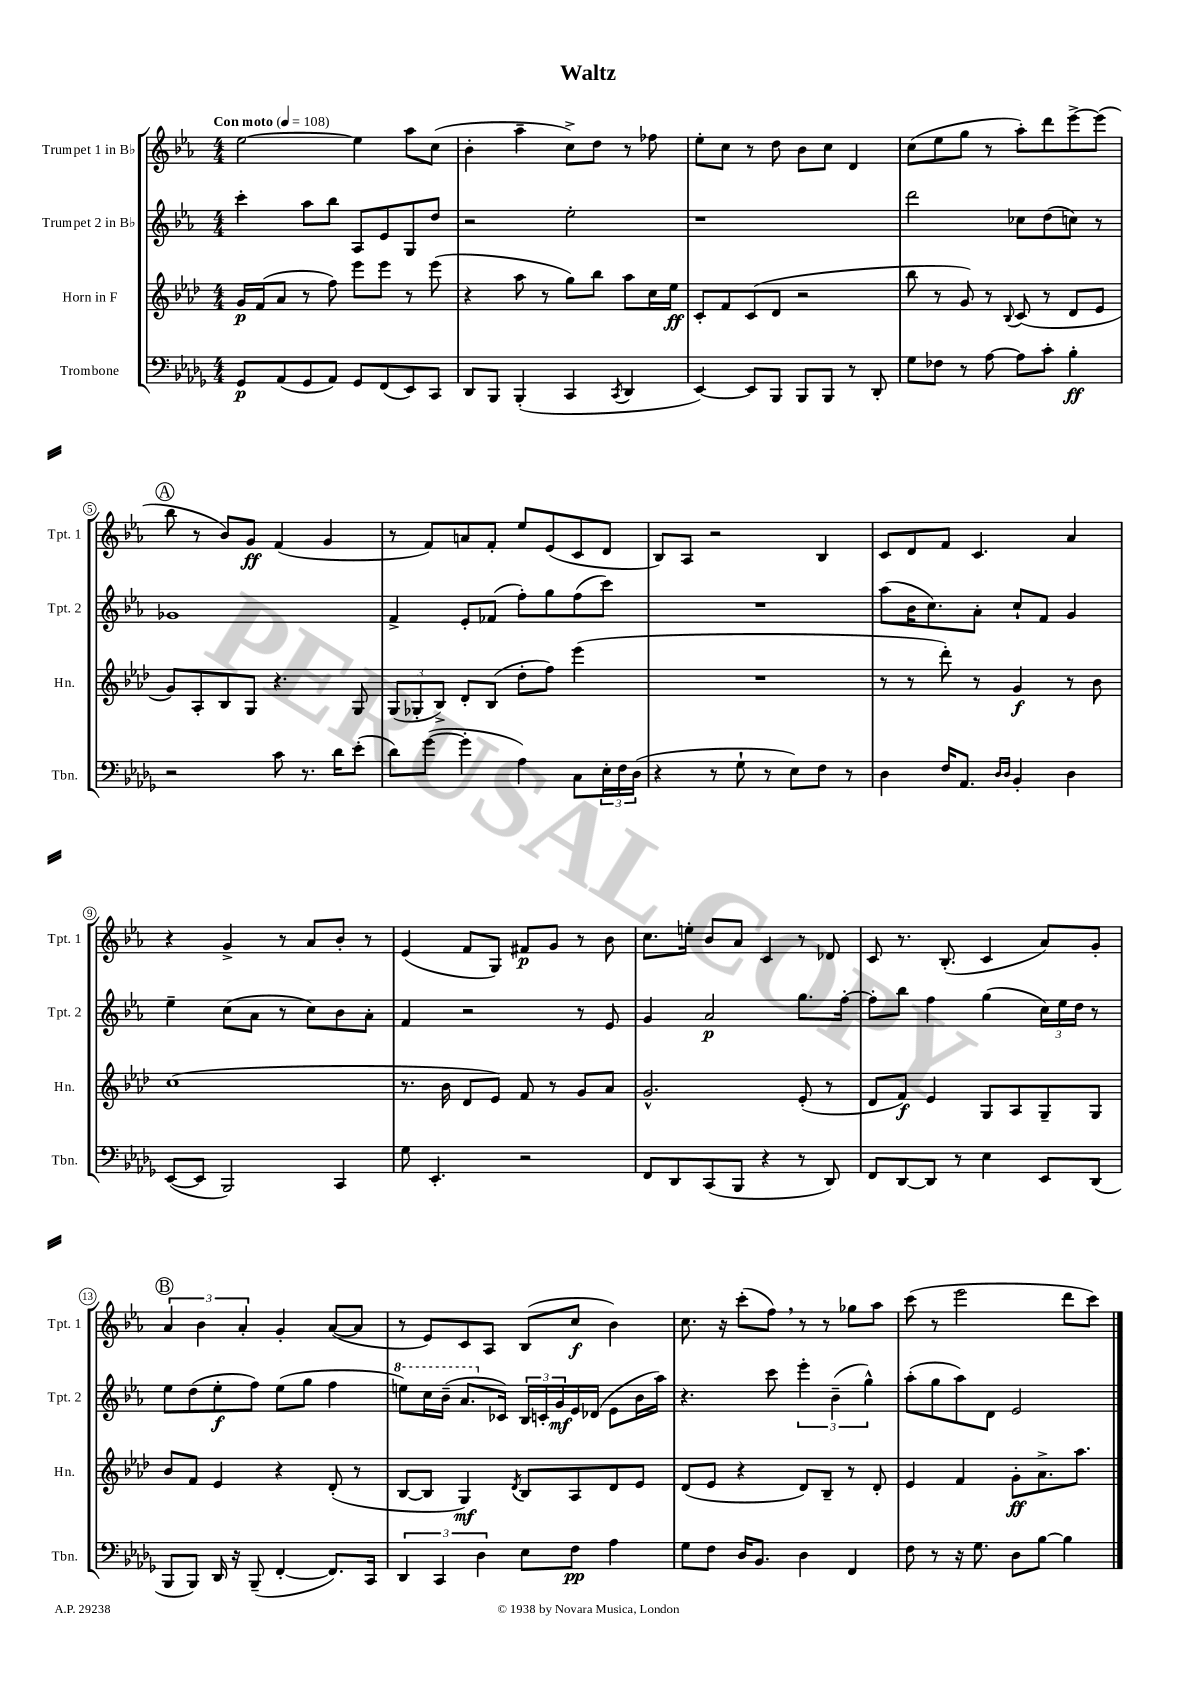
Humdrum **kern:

**kern	**dynam	**kern	**dynam	**kern	**dynam	**kern	**dynam
*part4	*part4	*part3	*part3	*part2	*part2	*part1	*part1
*staff4	*staff4	*staff3	*staff3	*staff2	*staff2	*staff1	*staff1
*I"Trombone	*	*I"Horn in F	*	*I"Trumpet 2 in B♭	*	*I"Trumpet 1 in B♭	*
*I'Tbn.	*	*I'Hn.	*	*I'Tpt. 2	*	*I'Tpt. 1	*
*clefF4	*	*clefG2	*	*clefG2	*	*clefG2	*
*k[b-e-a-d-g-]	*	*k[b-e-a-d-]	*	*k[b-e-a-]	*	*k[b-e-a-]	*
*M4/4	*	*M4/4	*	*M4/4	*	*M4/4	*
*MM108	*	*MM108	*	*MM108	*	*MM108	*
=1	=1	=1	=1	=1	=1	=1	=1
!	!	!	!	!	!	!LO:TX:a:B:t=Con moto	!
8GG-/L	p	16g/LL	p	4ccc'\	.	[2ee-\	.
.	.	(16f/J	.	.	.	.	.
(8AA-/	.	8a-/J	.	.	.	.	.
8GG-/	.	8r	.	8aa-\L	.	.	.
8AA-/J)	.	8ff\)	.	8bb-\J	.	.	.
8GG-/L	.	8eee-\L	.	8A-/L	.	4ee-\]	.
(8FF/	.	8eee-\J	.	8e-/	.	.	.
8EE-/)	.	8r	.	8G/	.	8aa-\L	.
8CC/J	.	(8eee-\	.	8dd/J	.	(8cc\J	.
=2	=2	=2	=2	=2	=2	=2	=2
8DD-/L	.	4r	.	2r	.	4b-'\	.
8BBB-/J	.	.	.	.	.	.	.
(4BBB-'/	.	8aa-\	.	.	.	4aa-~\	.
.	.	8r	.	.	.	.	.
4CC/	.	8gg\L)	.	2ee-'\	.	8cc^\L)	.
.	.	8bb-\J	.	.	.	8dd\J	.
8qCC/	.	.	.	.	.	.	.
4DD-/	.	8aa-\L	.	.	.	8r	.
.	.	16cc\L	.	.	.	8ff-X\	.
.	.	16ee-\JJ	ff	.	.	.	.
=3	=3	=3	=3	=3	=3	=3	=3
[4EE-/)	.	8c'/L	.	1r	.	8ee-'\L	.
.	.	8f/	.	.	.	8cc\J	.
8EE-/L]	.	(8c/	.	.	.	8r	.
8BBB-/J	.	8d-/J	.	.	.	8dd\	.
8BBB-/L	.	2r	.	.	.	8b-\L	.
8BBB-/J	.	.	.	.	.	8cc\J	.
8r	.	.	.	.	.	4d/	.
8DD-'/	.	.	.	.	.	.	.
=4	=4	=4	=4	=4	=4	=4	=4
8G-\L	.	8bb-\	.	2ddd\	.	(8cc\L	.
8F-X\J	.	8r	.	.	.	8ee-\	.
8r	.	8g/)	.	.	.	8gg\J	.
[8A-\	.	8r	.	.	.	8r	.
.	.	8qqB-/	.	.	.	.	.
8A-\L]	.	(8c/	.	8cc-X\L	.	8aa-'\L)	.
8c'\J	.	8r	.	(8dd\	.	8ddd\	.
4B-'\	ff	8d-/L	.	8ccn\J)	.	[8eee-^\	.
.	.	8e-/J	.	8r	.	(8eee-\J]	.
!!LO:LB:g=z
!!LO:REH:place=s1:t=A
=5	=5	=5	=5	=5	=5	=5	=5
2r	.	8g/L)	.	1g-X	.	8bb-\	.
.	.	8A-'/	.	.	.	8r	.
.	.	8B-/	.	.	.	8b-/L)	.
.	.	8G/J	.	.	.	8g/J	ff
8c\	.	4.r	.	.	.	(4f/	.
8.r	.	.	.	.	.	.	.
.	.	.	.	.	.	4g/	.
16d-\KL	.	.	.	.	.	.	.
(8e-'\J	.	8G/	.	.	.	.	.
=6	=6	=6	=6	=6	=6	=6	=6
8d-\L)	.	(12G/L	.	4f^/	.	8r	.
.	.	12G-X'/	.	.	.	.	.
([8g-\J	.	.	.	.	.	8f/L)	.
.	.	12B-^/J)	.	.	.	.	.
4g-'\]	.	8d-'/L	.	8e-'/L	.	8an/	.
.	.	(8B-/J	.	(8f-X/J	.	8f'/J	.
4A-\)	.	8dd-'\L	.	8ff'\L)	.	8ee-/L	.
.	.	8ff\J)	.	8gg\	.	(8e-/	.
8C\L	.	(4eee-\	.	(8ff\	.	8c/	.
24E-'\L	.	.	.	8ccc\J)	.	8d/J	.
24F\	.	.	.	.	.	.	.
(24D-\JJ	.	.	.	.	.	.	.
=7	=7	=7	=7	=7	=7	=7	=7
4r	.	1r	.	1r	.	8B-/L)	.
.	.	.	.	.	.	8A-/J	.
8r	.	.	.	.	.	2r	.
8G-`\	.	.	.	.	.	.	.
8r	.	.	.	.	.	.	.
8E-\L)	.	.	.	.	.	.	.
8F\J	.	.	.	.	.	4B-/	.
8r	.	.	.	.	.	.	.
=8	=8	=8	=8	=8	=8	=8	=8
4D-\	.	8r	.	(8aa-\L	.	8c/L	.
.	.	8r	.	16b-\K	.	8d/	.
.	.	.	.	8.cc\)	.	.	.
16F/KL	.	8ddd-'\)	.	.	.	8f/J	.
8.AA-/J	.	.	.	.	.	.	.
.	.	8r	.	8a-'\J	.	4.c/	.
16qqD-/LL	.	.	.	.	.	.	.
16qqD-/JJ	.	.	.	.	.	.	.
4BB-'/	.	4g/	f	8cc`/L	.	.	.
.	.	.	.	8f/J	.	.	.
4D-\	.	8r	.	4g/	.	4a-/	.
.	.	8b-\	.	.	.	.	.
!!LO:LB:g=z
=9	=9	=9	=9	=9	=9	=9	=9
([8EE-/L	.	(1cc	.	4ee-~\	.	4r	.
8EE-/J]	.	.	.	.	.	.	.
2BBB-/)	.	.	.	(8cc\L	.	4g^/	.
.	.	.	.	8a-\J	.	.	.
.	.	.	.	8r	.	8r	.
.	.	.	.	8cc\L)	.	8a-/L	.
4CC/	.	.	.	8b-\	.	8b-'/J	.
.	.	.	.	8a-'\J	.	8r	.
=10	=10	=10	=10	=10	=10	=10	=10
8G-\	.	8.r	.	4f/	.	(4e-/	.
4.EE-'/	.	.	.	.	.	.	.
.	.	16b-\	.	.	.	.	.
.	.	8d-/L	.	2r	.	8f/L	.
.	.	8e-/J)	.	.	.	8G/J)	.
2r	.	8f/	.	.	.	8f#X/L	p
.	.	8r	.	.	.	8g/J	.
.	.	8g/L	.	8r	.	8r	.
.	.	8a-/J	.	8e-/	.	8b-\	.
=11	=11	=11	=11	=11	=11	=11	=11
8FF/L	.	2.g^^/	.	4g/	.	8.cc\L	.
8DD-/	.	.	.	.	.	.	.
.	.	.	.	.	.	16een'\Jk	.
(8CC/	.	.	.	2a-/	p	8b-/L	.
8BBB-/J	.	.	.	.	.	8a-/J	.
4r	.	.	.	.	.	4c/	.
8r	.	(8e-'/	.	8.gg\L	.	8r	.
8DD-/)	.	8r	.	.	.	8d-X/	.
.	.	.	.	[16ff'\Jk	.	.	.
=12	=12	=12	=12	=12	=12	=12	=12
8FF/L	.	8d-/L	.	8ff'\L]	.	8c/	.
[8DD-/	.	8f/J)	f	8bb-\J	.	8.r	.
8DD-/J]	.	4e-/	.	4ff\	.	.	.
.	.	.	.	.	.	(8.B-'/	.
8r	.	.	.	.	.	.	.
4E-\	.	8G/L	.	(4gg\	.	4c/	.
.	.	8A-/	.	.	.	.	.
8EE-/L	.	8G~/	.	24cc\LL)	.	8a-/L)	.
.	.	.	.	24ee-\	.	.	.
.	.	.	.	24dd\JJ	.	.	.
(8DD-/J	.	8G/J	.	8r	.	8g'/J	.
!!LO:LB:g=z
!!LO:REH:place=s1:t=B
=13	=13	=13	=13	=13	=13	=13	=13
8BBB-/L	.	8b-/L	.	8ee-\L	.	6a-/	.
8BBB-/J)	.	8f/J	.	(8dd\	.	.	.
.	.	.	.	.	.	6b-\	.
16DD-/	.	4e-/	.	8ee-'\	f	.	.
16r	.	.	.	.	.	.	.
.	.	.	.	.	.	6a-'/	.
(8BBB-~/	.	.	.	8ff\J)	.	.	.
[4FF'/	.	4r	.	(8ee-\L	.	4g'/	.
.	.	.	.	8gg\J	.	.	.
8.FF/L])	.	(8d-'/	.	4ff\	.	([8a-/L	.
.	.	8r	.	.	.	8a-/J]	.
16CC/Jk	.	.	.	.	.	.	.
=14	=14	=14	=14	=14	=14	=14	=14
*	*	*	*	*8va	*	*	*
6DD-/	.	[8B-/L	.	8eeen\L)	.	8r	.
.	.	8B-/J]	.	16ccc\L	.	8e-/L)	.
6CC/	.	.	.	.	.	.	.
.	.	.	.	(16bb-~\JJ	.	.	.
.	.	4G/)	mf	8.aa-/L	.	8c/	.
6D-\	.	.	.	.	.	.	.
.	.	.	.	.	.	8A-/J	.
*	*	*	*	*X8va	*	*	*
.	.	.	.	16c-X/Jk)	.	.	.
.	.	8qd-/	.	.	.	.	.
8E-\L	.	8B-/L	.	24B-/LL	.	(8B-/L	.
.	.	.	.	24cn'/	.	.	.
.	.	.	.	24g/	mf	.	.
8F\J	pp	8A-/	.	16e-/	.	8cc/J	f
.	.	.	.	(16d-X/JJ	.	.	.
4A-\	.	8d-/	.	8e-\L	.	4b-\)	.
.	.	8e-/J	.	16b-\L	.	.	.
.	.	.	.	16aa-\JJ)	.	.	.
=15	=15	=15	=15	=15	=15	=15	=15
8G-\L	.	(8d-/L	.	4.r	.	8.cc\	.
8F\J	.	8e-/J	.	.	.	.	.
.	.	.	.	.	.	16r	.
16D-/KL	.	4r	.	.	.	(8ccc'\L	.
8.BB-/J	.	.	.	.	.	.	.
.	.	.	.	8ccc\	.	8ff,\J)	.
4D-\	.	8d-/L)	.	6eee-'\	.	8r	.
.	.	8B-~/J	.	.	.	8r	.
.	.	.	.	(6b-~\	.	.	.
4FF/	.	8r	.	.	.	8gg-X\L	.
.	.	.	.	6gg^^\)	.	.	.
.	.	8d-'/	.	.	.	8aa-\J	.
=16	=16	=16	=16	=16	=16	=16	=16
8F\	.	4e-/	.	(8aa-'\L	.	(8ccc\	.
8r	.	.	.	8gg\	.	8r	.
16r	.	4f/	.	8aa-\)	.	2eee-\	.
8.G-\	.	.	.	.	.	.	.
.	.	.	.	8d\J	.	.	.
8D-\L	.	8g'\L	ff	2e-/	.	.	.
[8B-\J	.	8.a-^\	.	.	.	.	.
4B-\]	.	.	.	.	.	8ddd\L	.
.	.	8.aa-\J	.	.	.	.	.
.	.	.	.	.	.	8ccc\J)	.
==	==	==	==	==	==	==	==
*-	*-	*-	*-	*-	*-	*-	*-
